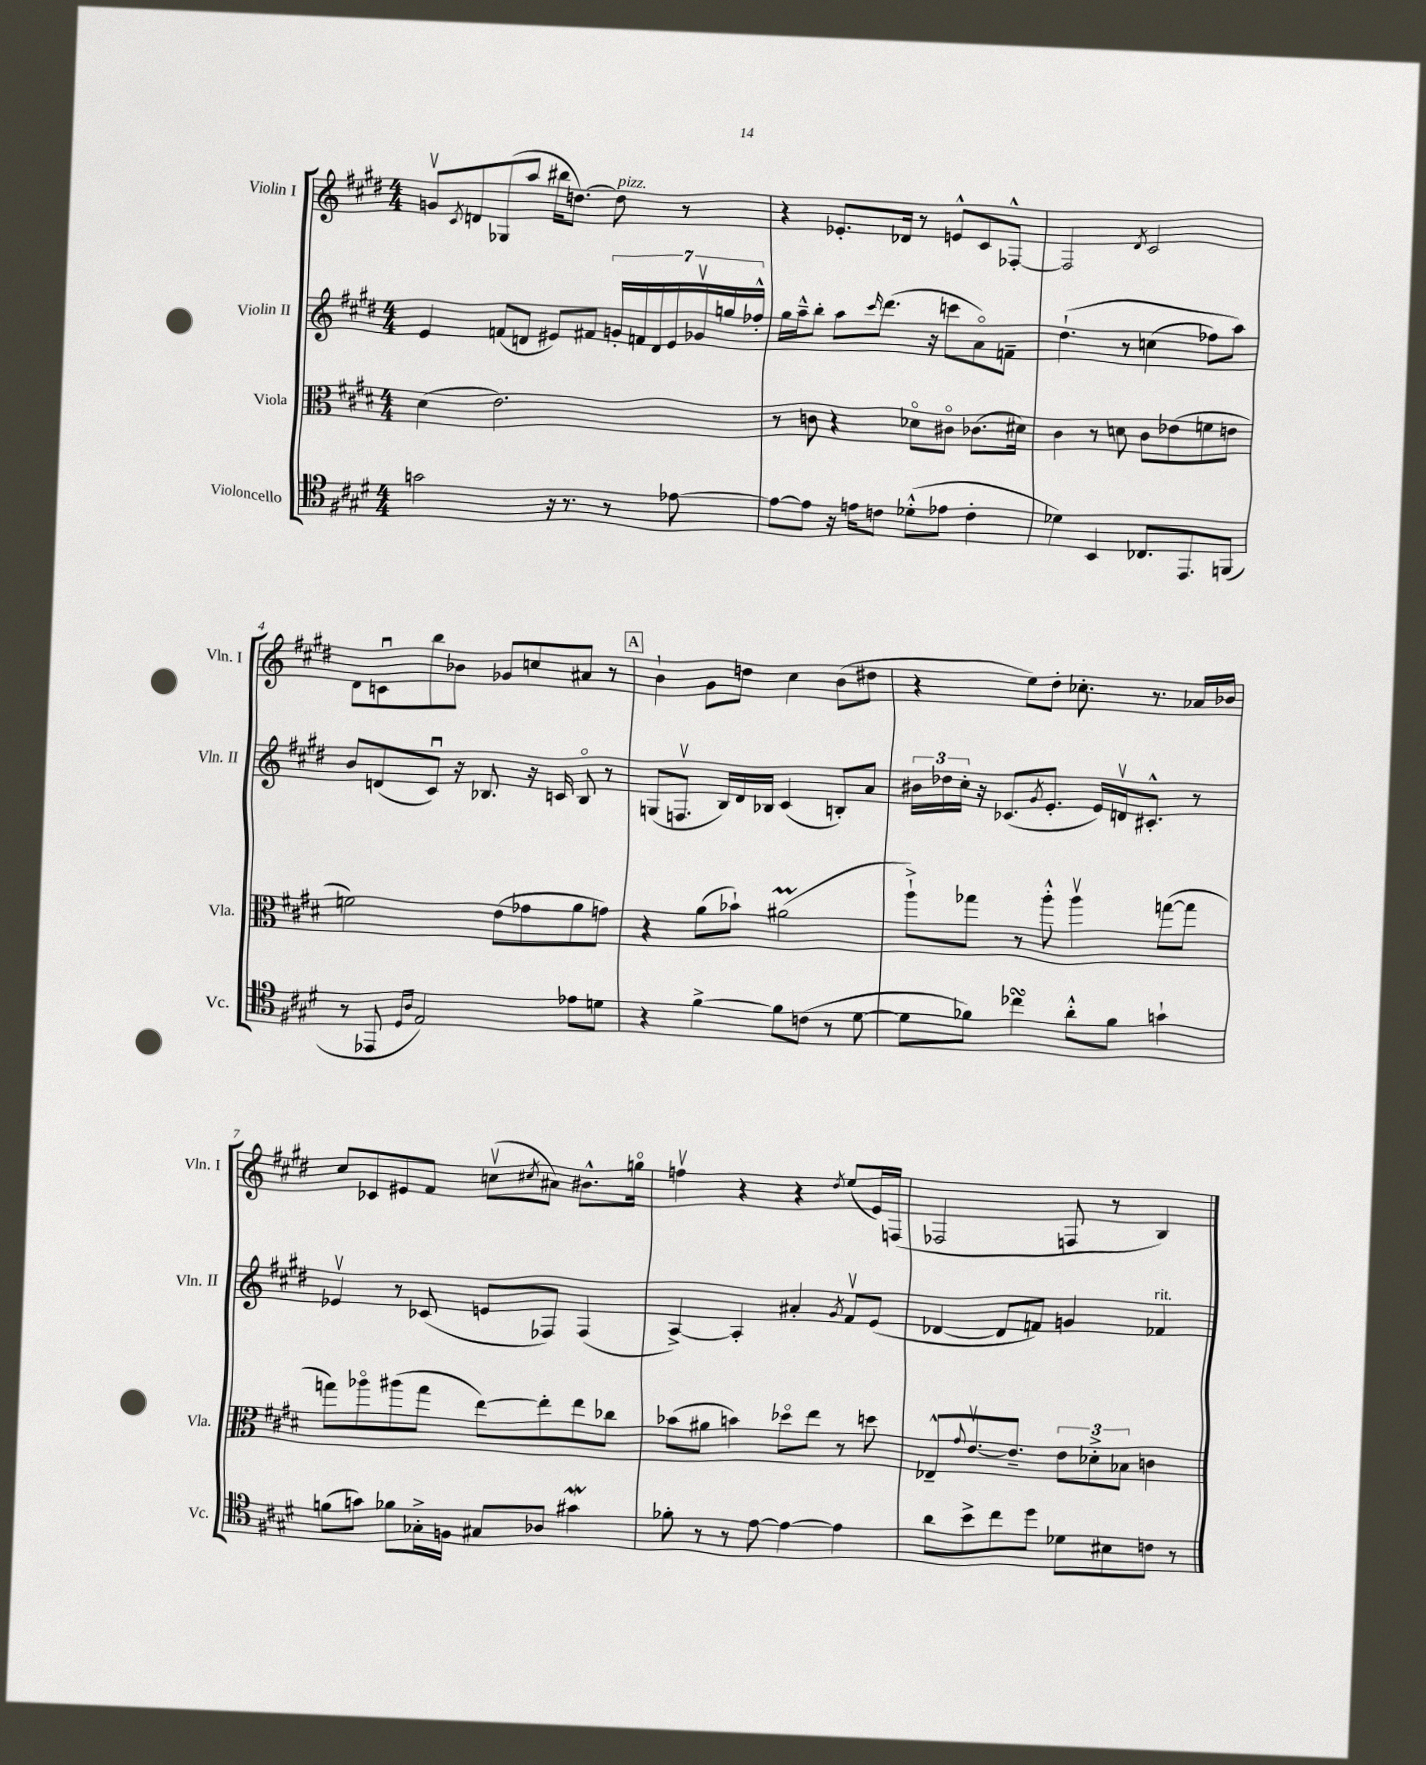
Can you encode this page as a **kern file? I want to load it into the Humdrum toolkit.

**kern	**kern	**kern	**kern
*staff4	*staff3	*staff2	*staff1
*clefC4	*clefC3	*clefG2	*clefG2
*k[f#c#g#d#]	*k[f#c#g#d#]	*k[f#c#g#d#]	*k[f#c#g#d#]
*M4/4	*M4/4	*M4/4	*M4/4
2g	(4d#	4e	8gv
.	.	.	8qc#
.	.	.	8d
.	2.e)	(8f	(8G-
.	.	8d	8aa
16r	.	8e#)	16bb#
8.r	.	.	[8.dd)
.	.	8f#	.
8r	.	28g'	8dd]
.	.	28f	.
.	.	28d	.
.	.	28e#	.
[8e-	.	.	8r
.	.	28g-v	.
.	.	28gg	.
.	.	28ff-'^^	.
=	=	=	=
8e-_	8r	16gg#	4r
.	.	16aa~^^	.
8e-]	8c	8bb'	.
16r	4r	8aa	8.e-'
16e	.	.	.
.	.	16qqccc#	.
8c	.	(8.ddd#	.
.	.	.	16d-
(8d-'^^	8d-o	.	8r
.	.	16r	.
8e-	8c#o	8ccc	8e^^
4c'	(8.c-	8ao)	8c#
.	.	8f~	[8F-'^^
.	16d#)	.	.
=	=	=	=
4d-)	4c#	&(4.dd#`	2F-]
4BB	8r	.	.
.	8d	8r	.
.	.	.	8qd#
8.C-	8c#	(4cc	2c#
.	(8e-	.	.
8.EE	.	.	.
.	8f	8ff-)	.
(8FF	8e	8aa&)	.
=	=	=	=
8r	2f)	8b	8d#
8EE-	.	(8d	8cu
16qqD#	.	.	.
16qqA	.	.	.
2E)	.	8c#u)	8bb
.	.	16r	8b-
.	.	8.B-	.
.	(8e	.	8g-
.	8g-	16r	8cc
.	.	16c	.
8e-	8a	8B-o	8a#
8d	8g)	8r	8r
=	=	=	=
4r	4r	(8G	4b`
.	.	8.Fv	.
[4f#^	(8a	.	8g#
.	.	16B)	.
.	8b-`)	16d#	8dd
.	.	16B-	.
8f#]	(2a#	(4c#	4cc#
(8c	.	.	.
8r	.	8B')	(8b
[8d#	.	8a	8dd#
=	=	=	=
8d#]	8aa`^)	24b#	4r
.	.	24dd-	.
.	.	24cc#'	.
8f-)	8gg-	16r	.
.	.	(8.c-	.
4cc-	8r	.	8ee)
.	.	8qg#	.
.	8aa'^^	8.e'	8dd#'
8a'^^	4aav	.	8.cc-'
.	.	16e)	.
8f-	.	16dv	.
.	.	8.c#'^^	8.r
4g`	([8gg	.	.
.	8gg]	8r	16a-
.	.	.	16b-
=	=	=	=
(8f	8gg)	4e-v	8cc#
8g)	8aa-o	.	8c-
8f-	(8aa#	8r	8e#
16G-'^	8gg	(8c-	8f#
16F	.	.	.
8G#	[8ee)	8e	(8ccv
.	.	.	8qcc#
8A-	8ee']	8F-)	8a#)
4g#	8ee	(4F-	8.b#^^
.	8cc-	.	.
.	.	.	16ggo
=	=	=	=
8f-'	(8b-	[4A^)	4ffv
8r	8a#	.	.
8r	4b)	4A']	4r
[8e	.	.	.
4e_	8dd-o	4a#'	4r
.	8ee	.	.
.	.	8qg#	8qdd#
4e]	8r	8f#v	(8ee
.	8dd	(8e	16e)
.	.	.	(16F
=	=	=	=
8a	8E-~^^	[4d-	2F-
.	8qqg#	.	.
8b^	[8.ev	.	.
8cc#	.	8d-]	.
.	8.e~]	.	.
8dd#	.	8f)	.
8d-	12e	4g	8F
.	12d-'^	.	.
8B#	.	.	8r
.	12B-	.	.
8c	4c	4f-	4B)
8r	.	.	.
==	==	==	==
*-	*-	*-	*-
